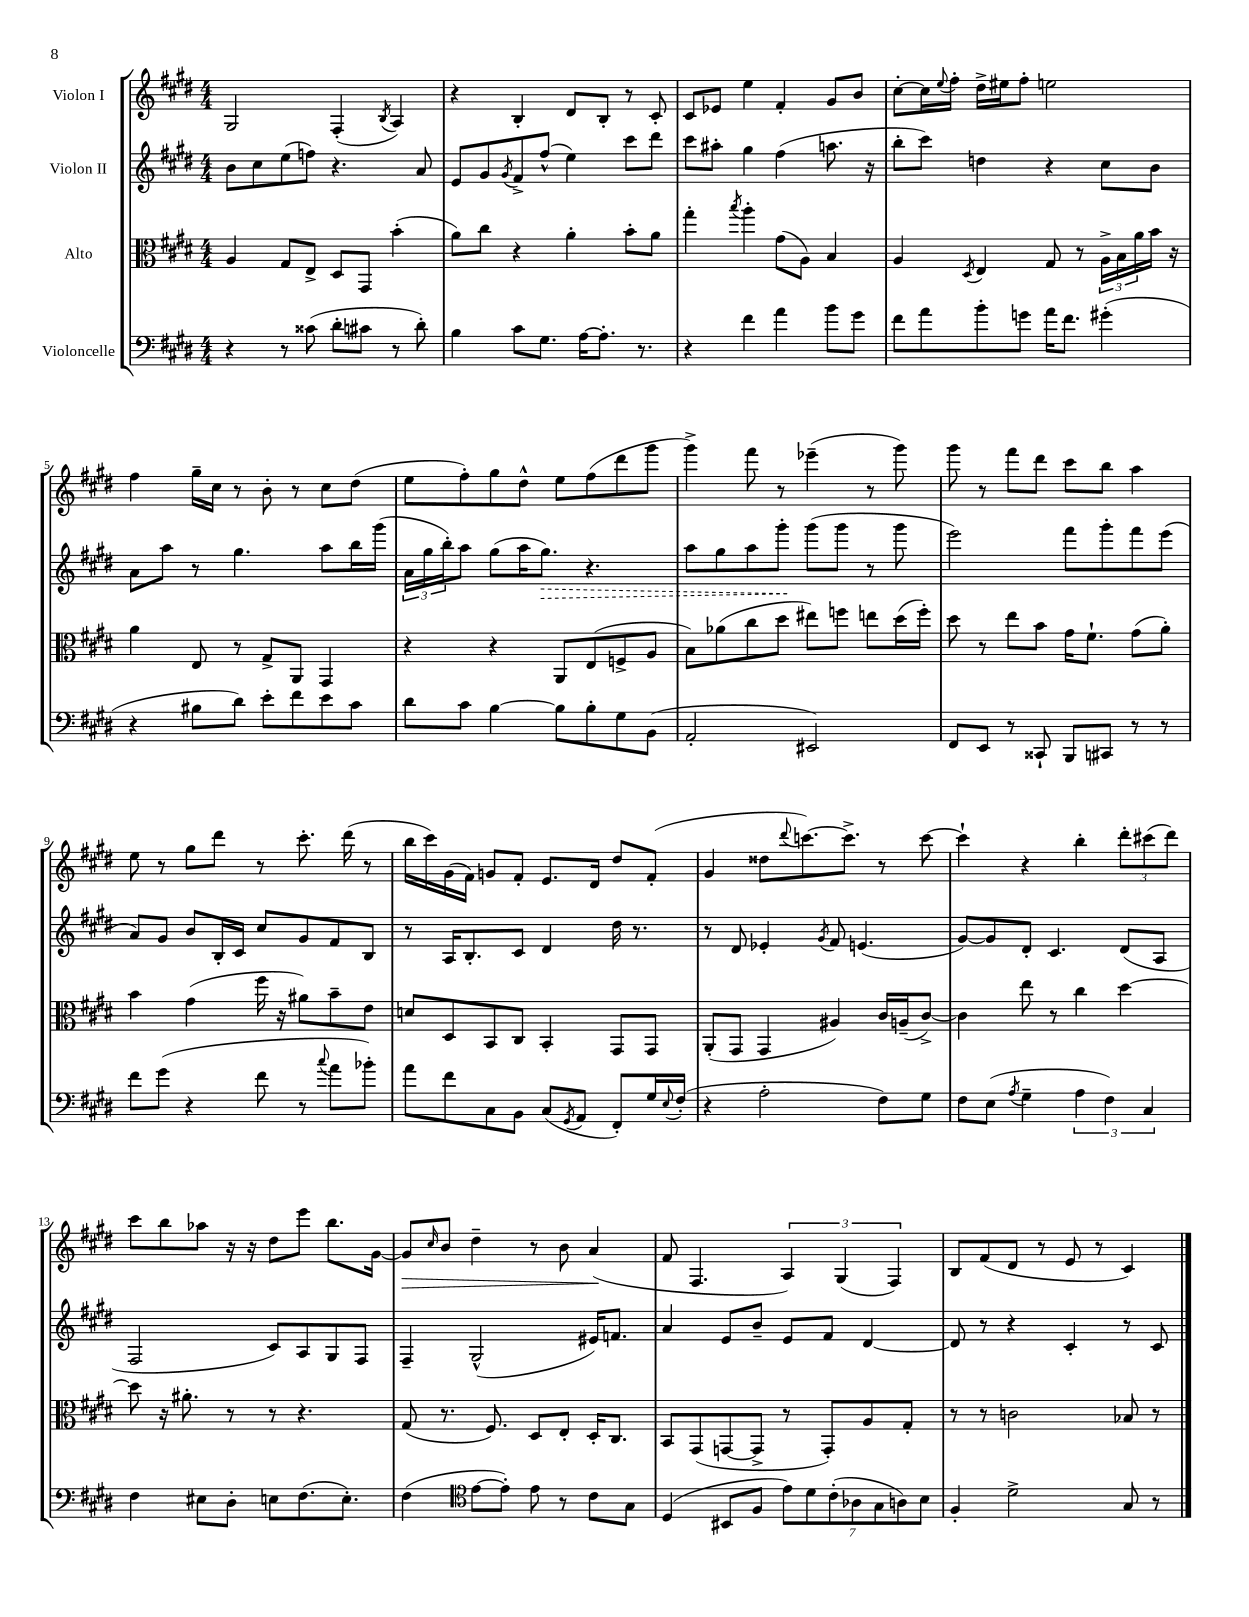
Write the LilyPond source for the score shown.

<<
\new StaffGroup <<
\new Staff = "s0" \with { instrumentName = "Violon I" } {
    \clef treble \key e \major \numericTimeSignature \time 4/4
    gis2 fis4-.( \acciaccatura { b8 } a4) |
    r4 b4-. dis'8 b8-. r8 cis'8-. |
    cis'8 ees'8 e''4 fis'4-. gis'8 b'8 |
    cis''8~-. cis''16 \appoggiatura { e''8 } fis''16-. dis''16-> eis''16 fis''8-. e''2 |
    fis''4 gis''16-- cis''16 r8 b'8-. r8 cis''8 dis''8( |
    e''8 fis''8-.) gis''8 dis''8-^ e''8 fis''8( dis'''8 gis'''8 |
    gis'''4->) fis'''8 r8 ees'''4--( r8 gis'''8) |
    gis'''8 r8 fis'''8 dis'''8 cis'''8 b''8 a''4 |
    e''8 r8 gis''8 dis'''8 r8 cis'''8.-. dis'''16( r8 |
    b''16 cis'''16) gis'16( fis'16) g'8 fis'8-. e'8. dis'16 dis''8 fis'8-.( |
    gis'4 disis''8 \appoggiatura { dis'''8 } c'''8.~) c'''8.-> r8 c'''8~ |
    c'''4-! r4 b''4-. \tuplet 3/2 { dis'''8-. cis'''8( dis'''8) } |
    cis'''8 b''8 aes''8 r16 r16 dis''8 e'''8 b''8. gis'16~ |
    gis'8\> \grace { cis''16 } b'8 dis''4-- r8 b'8 a'4\!( |
    fis'8 fis4. \tuplet 3/2 { a4) gis4( fis4) } |
    b8 fis'8( dis'8 r8 e'8 r8 cis'4) \bar "|." |
}
\new Staff = "s1" \with { instrumentName = "Violon II" } {
    \clef treble \key e \major \numericTimeSignature \time 4/4
    b'8 cis''8 e''8( f''8) r4. a'8 |
    e'8 gis'8 \acciaccatura { gis'8 } fis'8-> fis''8-^( e''4) cis'''8 dis'''8 |
    cis'''8 ais''8-. gis''4 fis''4( a''8. r16 |
    b''8-. cis'''8) d''4 r4 cis''8 b'8 |
    a'8 a''8 r8 gis''4. a''8 b''16 gis'''16( |
    \tuplet 3/2 { a'16 gis''16 b''16-.) } a''8 gis''8( a''16 \once \override Hairpin.style = #'dashed-line gis''8.\>) r4. |
    a''8 gis''8 a''8 gis'''8-.\! gis'''8( gis'''8 r8 gis'''8 |
    e'''2) fis'''8 gis'''8-. fis'''8 e'''8( |
    a'8) gis'8 b'8 b16-. cis'16 cis''8 gis'8 fis'8 b8 |
    r8 a16 b8.-. cis'8 dis'4 dis''16 r8. |
    r8 dis'8 ees'4-. \acciaccatura { gis'8 } fis'8 e'4.( |
    gis'8~) gis'8 dis'8-. cis'4. dis'8( a8 |
    fis2 cis'8) a8 gis8 fis8 |
    fis4-- gis2-^( eis'16) f'8. |
    a'4 e'8 b'8-- e'8 fis'8 dis'4~ |
    dis'8 r8 r4 cis'4-. r8 cis'8 \bar "|." |
}
\new Staff = "s2" \with { instrumentName = "Alto" } {
    \clef alto \key e \major \numericTimeSignature \time 4/4
    a4 gis8 e8-> dis8 gis,8 b'4-.( |
    a'8) cis''8 r4 a'4-. b'8-. a'8 |
    gis''4-. \acciaccatura { b''8 } a''4-. gis'8( a8) b4 |
    a4 \acciaccatura { dis8 } e4 gis8 r8 \tuplet 3/2 { a16-> b16 a'16 } b'16 r16 |
    a'4 e8 r8 gis8-> a,8 gis,4 |
    r4 r4 a,8 e8( f8-> a8 |
    b8) aes'8( cis''8 dis''8 eis''8) f''8 e''8 dis''16( f''16-.) |
    dis''8 r8 e''8 b'8 gis'16 fis'8.-! gis'8( a'8-.) |
    b'4 gis'4( fis''16 r16 ais'8) b'8-- e'8 |
    d'8 dis8 b,8 cis8 b,4-. gis,8 gis,8 |
    a,8-.( gis,8 gis,4 ais4) cis'16 a16--( cis'8~->) |
    cis'4 e''8 r8 cis''4 dis''4~ |
    dis''8 r16 ais'8.-. r8 r8 r4. |
    gis8( r8. fis8.) dis8 e8-. dis16-. cis8. |
    b,8 gis,8( g,8~ g,8-> r8 g,8-.) a8 gis8-. |
    r8 r8 c'2 bes8 r8 \bar "|." |
}
\new Staff = "s3" \with { instrumentName = "Violoncelle" } {
    \clef bass \key e \major \numericTimeSignature \time 4/4
    r4 r8 cisis'8( dis'8-. cis'8 r8 dis'8-.) |
    b4 cis'8 gis8. a16~ a8.-. r8. |
    r4 fis'4 a'4 b'8 gis'8 |
    fis'8 a'8 b'8-. g'8 a'16 fis'8. gis'4-.( |
    r4 bis8 dis'8) e'8-. fis'8 e'8 cis'8 |
    dis'8 cis'8 b4~ b8 b8-. gis8 b,8( |
    a,2-. eis,2) |
    fis,8 e,8 r8 cisis,8-! b,,8 cis,8 r8 r8 |
    fis'8 gis'8( r4 fis'8 r8 \appoggiatura { cis''8 } a'8 bes'8-.) |
    a'8 fis'8 cis8 b,8 cis8( \acciaccatura { gis,8 } a,8 fis,8-.) gis16 \appoggiatura { e8 } fis16-.( |
    r4 a2-. fis8) gis8 |
    fis8 e8( \acciaccatura { a8 } gis4-- \tuplet 3/2 { a4 fis4) cis4 } |
    fis4 eis8 dis8-. e8 fis8.( e8.-.) |
    fis4( \clef tenor e'8~ e'8-.) e'8 r8 cis'8 gis8 |
    dis4( bis,8 fis8 \tuplet 7/4 { e'8) dis'8 cis'8-.( aes8 gis8 a8) b8 } |
    fis4-. dis'2-> gis8 r8 \bar "|." |
}
>>
>>
